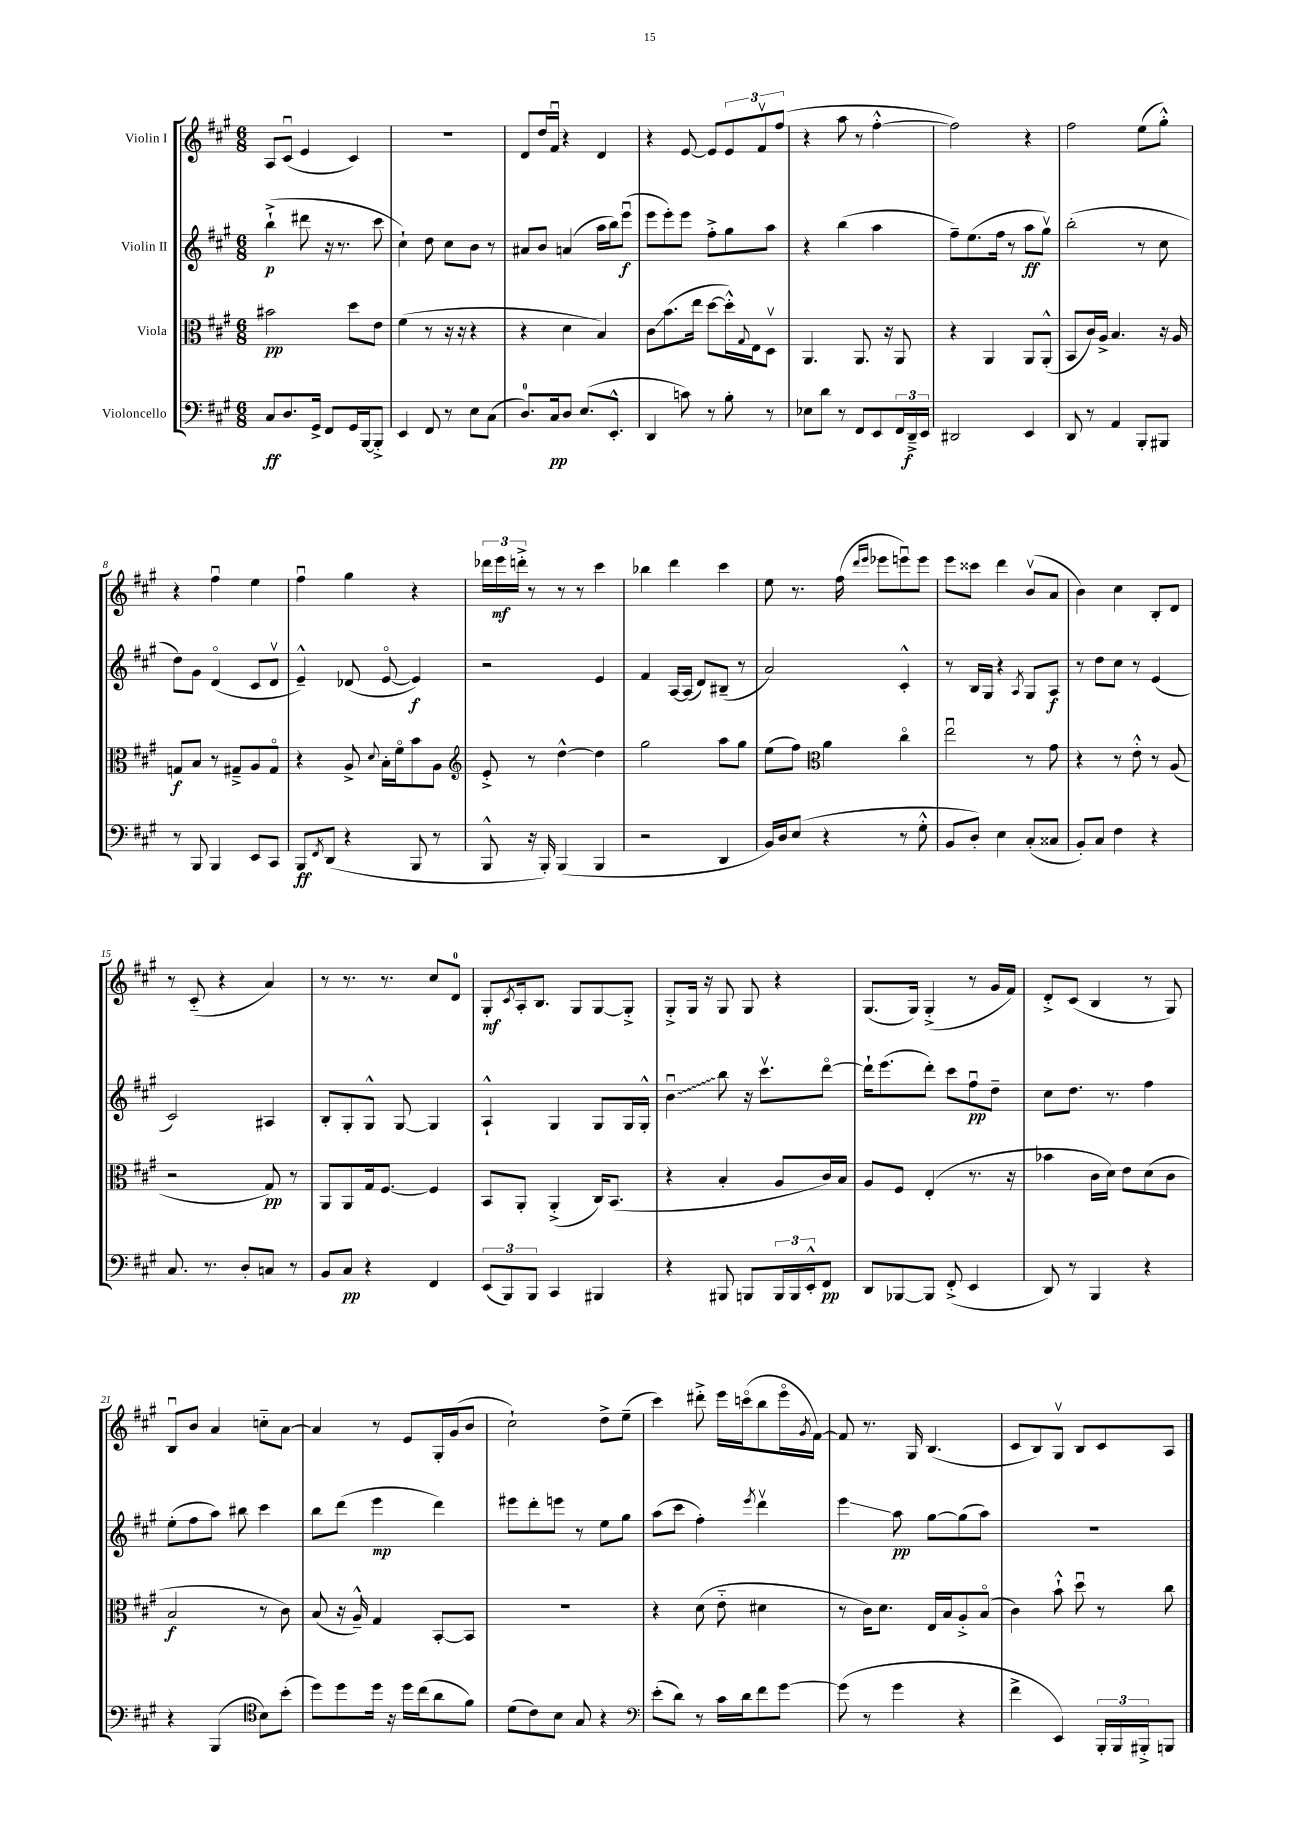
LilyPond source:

<<
\new StaffGroup <<
\new Staff = "s0" \with { instrumentName = "Violin I" } {
    \clef treble \key a \major \numericTimeSignature \time 6/8
    a8 cis'8\downbow( e'4 cis'4) |
    R2. |
    d'8 d''16 fis'16\downbow r4 d'4 |
    r4 e'8~ e'8 \tuplet 3/2 { e'8 fis'8\upbow fis''8( } |
    r4 a''8 r8 fis''4~-.-^ |
    fis''2) r4 |
    fis''2 e''8( gis''8-.-^) |
    r4 fis''4\downbow e''4 |
    fis''4\downbow gis''4 r4 |
    \tuplet 3/2 { des'''16 e'''16\mf d'''16-.-> } r8 r8 r8 cis'''4 |
    bes''4 d'''4 cis'''4 |
    e''8 r8. fis''16( \grace { d'''16 e'''16 } ees'''8 e'''8\downbow) e'''8 |
    e'''8 cisis'''8 d'''4 b'8\upbow( a'8 |
    b'4) cis''4 b8-. d'8 |
    r8 cis'8-_( r4 a'4) |
    r8 r8. r8. cis''8 d'8-0 |
    gis8-.\mf \acciaccatura { cis'8 } a16-. b8. gis8 gis8~ gis8-.-> |
    gis8-.-> gis16 r16 gis8 gis8 r4 |
    gis8.( gis16) gis4-.->( r8 gis'16 fis'16) |
    d'8-.-> cis'8( b4 r8 gis8) |
    b8\downbow b'8 a'4 c''8-_ a'8~ |
    a'4 r8 e'8 gis16-. gis'16( b'8 |
    cis''2-!) d''8-> e''8--( |
    cis'''4) dis'''8-.-> e'''16 c'''16\flageolet( b''8 e'''16\flageolet \acciaccatura { gis'8 } fis'16~) |
    fis'8 r8. gis16 b4.( |
    cis'8 b8) gis8\upbow b8 cis'8 a8 \bar "|." |
}
\new Staff = "s1" \with { instrumentName = "Violin II" } {
    \clef treble \key a \major \numericTimeSignature \time 6/8
    b''4-!->\p( dis'''8 r16 r8. cis'''8 |
    cis''4-!) d''8 cis''8 b'8 r8 |
    ais'8 b'8 a'4( a''16 b''16) e'''8\downbow\f( |
    e'''8 e'''8-.) e'''8 fis''8-.-> gis''8 a''8 |
    r4 b''4( a''4 |
    fis''8--) e''8.( fis''16 r8 a''8\ff gis''8\upbow) |
    b''2-.( r8 cis''8 |
    d''8) gis'8 d'4\flageolet( cis'8 d'8\upbow |
    e'4---^) des'8( e'8~\flageolet e'4\f) |
    r2 e'4 |
    fis'4 a16~ a16( d'8) bis8--( r8 |
    a'2) cis'4-.-^ |
    r8 b16 gis16 r4 \acciaccatura { a8 } gis8 a8\f |
    r8 d''8 cis''8 r8 e'4( |
    cis'2) ais4 |
    b8-. gis8-. gis8-^ gis8~ gis4 |
    a4-!-^ gis4 gis8 gis16 gis16-.-^ |
    \once \override Glissando.style = #'zigzag b'4\downbow\glissando b''8 r16 cis'''8.\upbow d'''8~\flageolet |
    d'''16-! e'''8.( d'''8-.) cis'''8 fis''8\downbow\pp d''8-- |
    cis''8 d''8. r8. fis''4 |
    e''8-.( fis''8 a''8) bis''8 cis'''4 |
    b''8 d'''8( e'''4\mp d'''4) |
    eis'''8 d'''8-. e'''8 r8 e''8 gis''8 |
    a''8( cis'''8 fis''4-.) \acciaccatura { e'''8 } d'''4\upbow |
    e'''4\glissando a''8\pp gis''8~ gis''8( a''8) |
    R2. \bar "|." |
}
\new Staff = "s2" \with { instrumentName = "Viola" } {
    \clef alto \key a \major \numericTimeSignature \time 6/8
    bis'2\pp d''8 e'8 |
    fis'4( r8 r16 r16 r4 |
    r4 d'4 b4) |
    cis'8\glissando b'8.( e''16 d''8~ d''16-.-^) \appoggiatura { gis8 } e16 d8\upbow |
    a,4. a,8. r16 a,8 |
    r4 a,4 a,8 a,8-.-^( |
    b,8 cis'16) a16-> b4. r16 a16 |
    g8\f b8 r8 gis8---> a8 gis8\flageolet |
    r4 a8-> \appoggiatura { d'8 } b16-. fis'16\flageolet b'8 a8 |
    \clef treble e'8-.-> r8 d''4~-^ d''4 |
    gis''2 a''8 gis''8 |
    e''8( fis''8) \clef alto a'4 cis''4\flageolet |
    e''2\downbow r8 gis'8 |
    r4 r8 e'8-.-^ r8 a8( |
    r2 gis8\pp) r8 |
    a,8 a,8 gis16 fis8.~ fis4 |
    b,8 a,8-. a,4-.->( cis16) b,8.( |
    r4 b4-. a8 cis'16) b16 |
    a8 fis8 e4-.( r8. r16 |
    bes'4 cis'16 d'16) e'8 d'8( cis'8 |
    b2\f r8 cis'8) |
    b8( r16 a16---^) gis4 b,8~-. b,8 |
    R2. |
    r4 d'8( e'8-_ dis'4 |
    r8 cis'16) d'8. e16 b16 a8-.-> b8\flageolet( |
    cis'4) b'8-!-^ d''8\downbow r8 cis''8 \bar "|." |
}
\new Staff = "s3" \with { instrumentName = "Violoncello" } {
    \clef bass \key a \major \numericTimeSignature \time 6/8
    cis8\ff d8. gis,16-> fis,8 gis,16 b,,16~ b,,8-.-> |
    e,4 fis,8 r8 e8 cis8( |
    d8.-0) cis16\pp d8 e8.( e,8.-.-^ |
    d,4 c'8) r8 b8-. r8 |
    ees8 d'8 r8 fis,8 e,8 \tuplet 3/2 { fis,16 d,16--->\f e,16 } |
    dis,2 e,4 |
    d,8 r8 a,4 b,,8-. bis,,8 |
    r8 b,,8 b,,4 e,8 cis,8 |
    b,,8\ff \acciaccatura { fis,8 } d,8( r4 b,,8 r8 |
    b,,8-^ r16 b,,16-.) b,,4( b,,4 |
    r2 d,4 |
    b,16) d16 e8( r4 r8 gis8-.-^ |
    b,8 d8-.) e4 cis8-.( cisis8 |
    b,8-.) cis8 fis4 r4 |
    cis8. r8. d8-. c8 r8 |
    b,8 cis8\pp r4 fis,4 |
    \tuplet 3/2 { e,8( b,,8) b,,8 } cis,4 bis,,4 |
    r4 bis,,8 b,,8 \tuplet 3/2 { b,,16 b,,16 e,16-.-^ } fis,8\pp |
    d,8 bes,,8~ bes,,8 fis,8-.->( e,4 |
    d,8) r8 b,,4 r4 |
    r4 b,,4( \clef tenor b8) b'8-.( |
    d''8) d''8 d''16 r16 d''16 cis''16( a'8 fis'8) |
    d'8( cis'8) b8 gis8 r4 |
    \clef bass e'8-.( d'8) r8 cis'16 d'16 fis'8 gis'8~ |
    gis'8( r8 gis'4 r4 |
    fis'4-> e,4) \tuplet 3/2 { b,,16-. b,,16 bis,,16-.-> } b,,8 \bar "|." |
}
>>
>>
